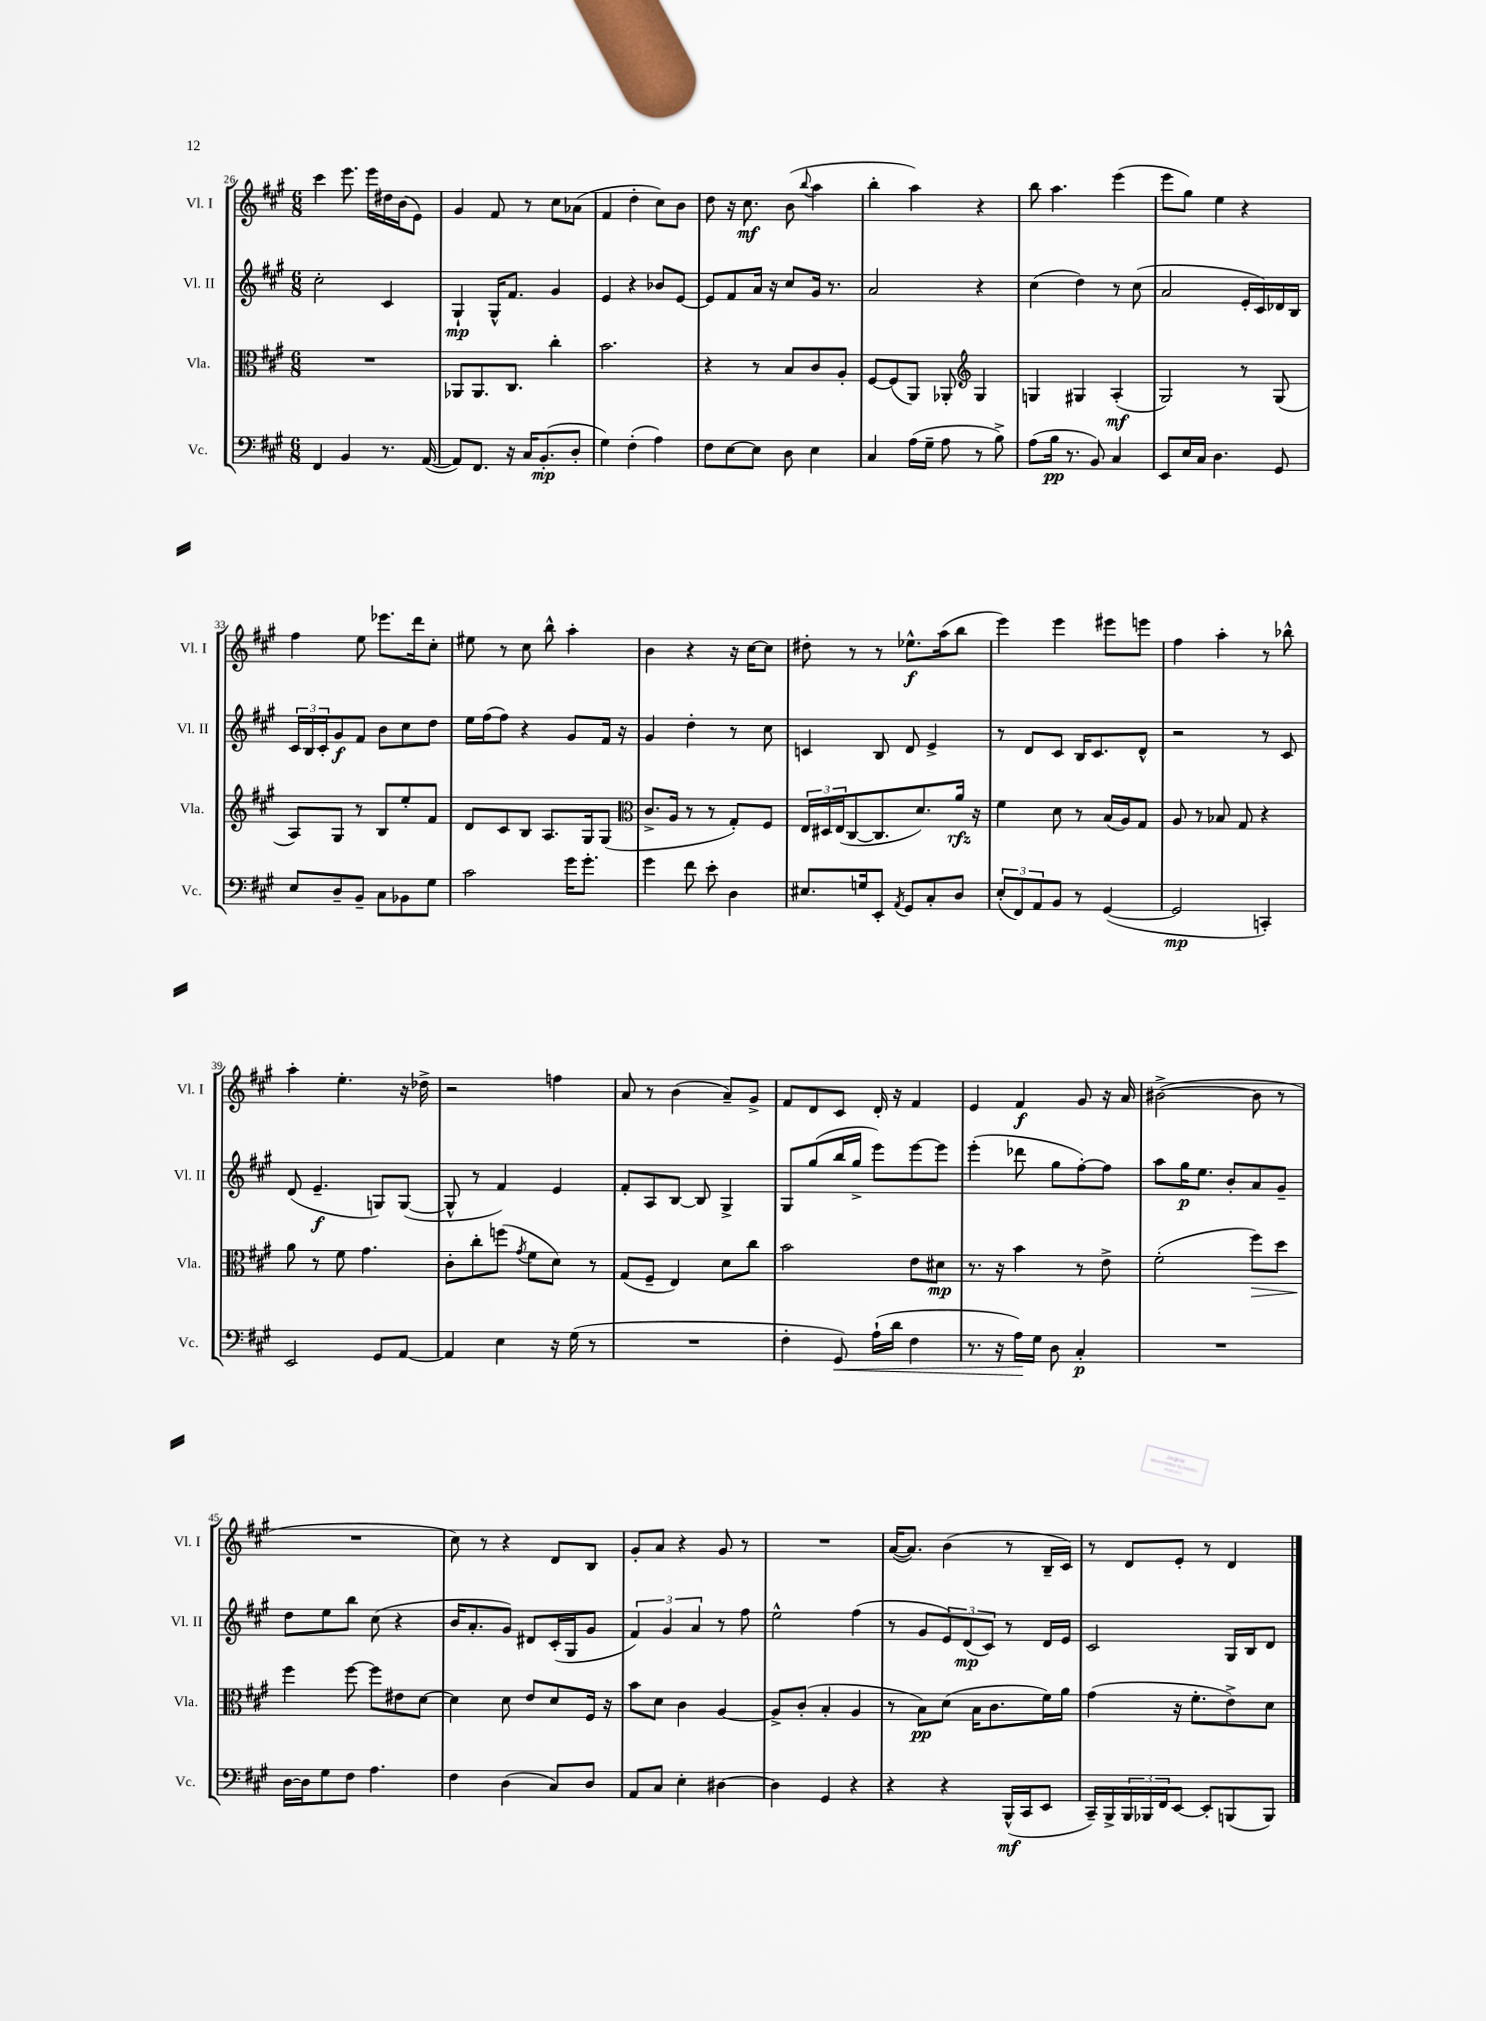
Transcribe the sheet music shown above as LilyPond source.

<<
\new StaffGroup <<
\new Staff = "s0" \with { instrumentName = "Vl. I" shortInstrumentName = "Vl. I" } {
    \clef treble \key a \major \numericTimeSignature \time 6/8
    cis'''4 e'''8. e'''16 dis''16 b'16( e'8) |
    gis'4 fis'8 r8 cis''8 aes'8( |
    fis'4 d''4-. cis''8) b'8 |
    d''8 r16 cis''8.\mf b'8( \appoggiatura { b''8 } a''4 |
    b''4-. a''4) r4 |
    b''8 a''4. e'''4( |
    e'''8 gis''8) e''4 r4 |
    fis''4 e''8 ees'''8. d'''16 cis''8-. |
    eis''8 r8 cis''8 b''8-^ a''4-. |
    b'4 r4 r16 cis''16~ cis''8 |
    dis''8-. r8 r8 ees''8.-^\f a''16( b''8 |
    e'''4) e'''4 eis'''8 e'''8 |
    fis''4 a''4-. r8 bes''8-^ |
    a''4-. e''4.-. r16 des''16-> |
    r2 f''4 |
    a'8 r8 b'4( a'8--) gis'8-> |
    fis'8 d'8 cis'8 d'16-. r16 fis'4 |
    e'4 fis'4\f gis'8 r16 a'16 |
    bis'2~->( bis'8 r8 |
    R2. |
    cis''8) r8 r4 d'8 b8 |
    gis'8-. a'8 r4 gis'8 r8 |
    R2. |
    a'16~( a'8.) b'4( r8 b16-- cis'16) |
    r8 d'8 e'8-. r8 d'4 \bar "|." |
}
\new Staff = "s1" \with { instrumentName = "Vl. II" shortInstrumentName = "Vl. II" } {
    \clef treble \key a \major \numericTimeSignature \time 6/8
    cis''2-. cis'4 |
    gis4-!\mp gis16-^ fis'8. gis'4 |
    e'4 r4 bes'8 e'8~ |
    e'8 fis'8 a'16 r16 cis''8 gis'16 r8. |
    a'2 r4 |
    cis''4( d''4) r8 cis''8( |
    a'2 e'16-. cis'16) des'16 b16 |
    \tuplet 3/2 { cis'16 b16 cis'16-. } gis'8\f fis'8 b'8 cis''8 d''8 |
    e''16 fis''16( fis''8) r4 gis'8 fis'16 r16 |
    gis'4 d''4-. r8 cis''8 |
    c'4 b8 d'8 e'4-> |
    r8 d'8 cis'8 b16 cis'8. d'8-^ |
    r2 r8 cis'8 |
    d'8( e'4.--\f g8) g8~( |
    g8-^ r8 fis'4) e'4 |
    fis'8-. a8 b8~ b8 gis4-> |
    gis8 gis''8( b''16 gis''16-> e'''8) e'''8~ e'''8 |
    e'''4-.( des'''8 gis''8 fis''8~-.) fis''8 |
    a''8 gis''16\p e''8. b'8-. a'8 gis'8-- |
    d''8 e''8 b''8 cis''8( r4 |
    b'16 a'8.-. gis'8) dis'8 cis'16-.( gis16 gis'8 |
    \tuplet 3/2 { fis'4) gis'4 a'4 } r8 fis''8 |
    e''2-^ fis''4( |
    r8 gis'8 \tuplet 3/2 { e'8) d'8\mp( cis'8) } r8 d'16 e'16 |
    cis'2 gis16 b16 d'8 \bar "|." |
}
\new Staff = "s2" \with { instrumentName = "Vla." shortInstrumentName = "Vla." } {
    \clef alto \key a \major \numericTimeSignature \time 6/8
    R2. |
    aes,8 aes,8. cis8. cis''4-. |
    b'2. |
    r4 r8 b8 cis'8 a8-. |
    fis8~ fis8( a,8) aes,8-. \clef treble gis4 |
    g4 gis4 a4-.\mf( |
    gis2) r8 gis8( |
    a8) gis8 r8 b8 e''8-. fis'8 |
    d'8 cis'8 b8 a8. gis16 gis8( |
    \clef alto cis'8.-> a16 r8 r8 gis8-.) fis8 |
    \tuplet 3/2 { e16 dis16 e16( } cis8~ cis8. d'8.) a'16\rfz r16 |
    fis'4 d'8 r8 b16( a16) gis8 |
    a8 r8 bes8 gis8 r4 |
    a'8 r8 fis'8 gis'4. |
    cis'8-. cis''8-. f''8( \acciaccatura { gis'8 } fis'8 d'8) r8 |
    gis8( fis8-- e4) d'8 cis''8 |
    b'2 e'8 dis'8\mp |
    r8. r16 b'4 r8 e'8-> |
    fis'2-.( fis''8\>) d''8 |
    fis''4\! fis''8~ fis''8 eis'8 d'8~ |
    d'4 d'8 e'8 d'8 fis16 r16 |
    b'8 d'8 cis'4 a4~ |
    a8-> cis'8-.( b4-. a4 |
    r8 b8\pp) d'8( b16 cis'8. fis'16) a'16 |
    gis'4( r16 fis'8.-. e'8->) d'8 \bar "|." |
}
\new Staff = "s3" \with { instrumentName = "Vc." shortInstrumentName = "Vc." } {
    \clef bass \key a \major \numericTimeSignature \time 6/8
    fis,4 b,4 r8. a,16~( |
    a,8) fis,8. r16 cis16 b,8.-.\mp( d8-. |
    gis4) fis4-.( a4) |
    fis8 e8~ e8 d8 e4 |
    cis4 a16( gis16-- a8 r8 b8->) |
    a8( b16\pp r8. b,8) cis4 |
    e,8 e16 cis16 d4. gis,8 |
    e8 d8-- b,8-- cis8 bes,8 gis8 |
    cis'2 gis'16 gis'8.-. |
    gis'4 fis'8 e'8-. d4 |
    eis8. g16 e,8-. \acciaccatura { a,8 } gis,8 cis8-. d8 |
    \tuplet 3/2 { e8-.( fis,8) a,8 } b,8 r8 gis,4~( |
    gis,2\mp c,4-.) |
    e,2 gis,8 a,8~ |
    a,4 e4 r16 gis16( r8 |
    R2. |
    fis4-. gis,8\<) a16-!( d'16 fis4 |
    r8. r16 a16\!) gis16 d8 cis4-.\p |
    R2. |
    d16~ d16 gis8 fis8 a4. |
    fis4 d4( cis8) d8 |
    a,8 cis8 e4-. dis4~ |
    dis4 gis,4 r4 |
    r4 r4 b,,16-^\mf( cis,16 e,8 |
    cis,16--) b,,16-> \tuplet 3/2 { b,,16 bes,,16 fis,16 } e,8~ e,8-. b,,8( b,,8) \bar "|." |
}
>>
>>
\layout { \context { \Score currentBarNumber = #26 } }
